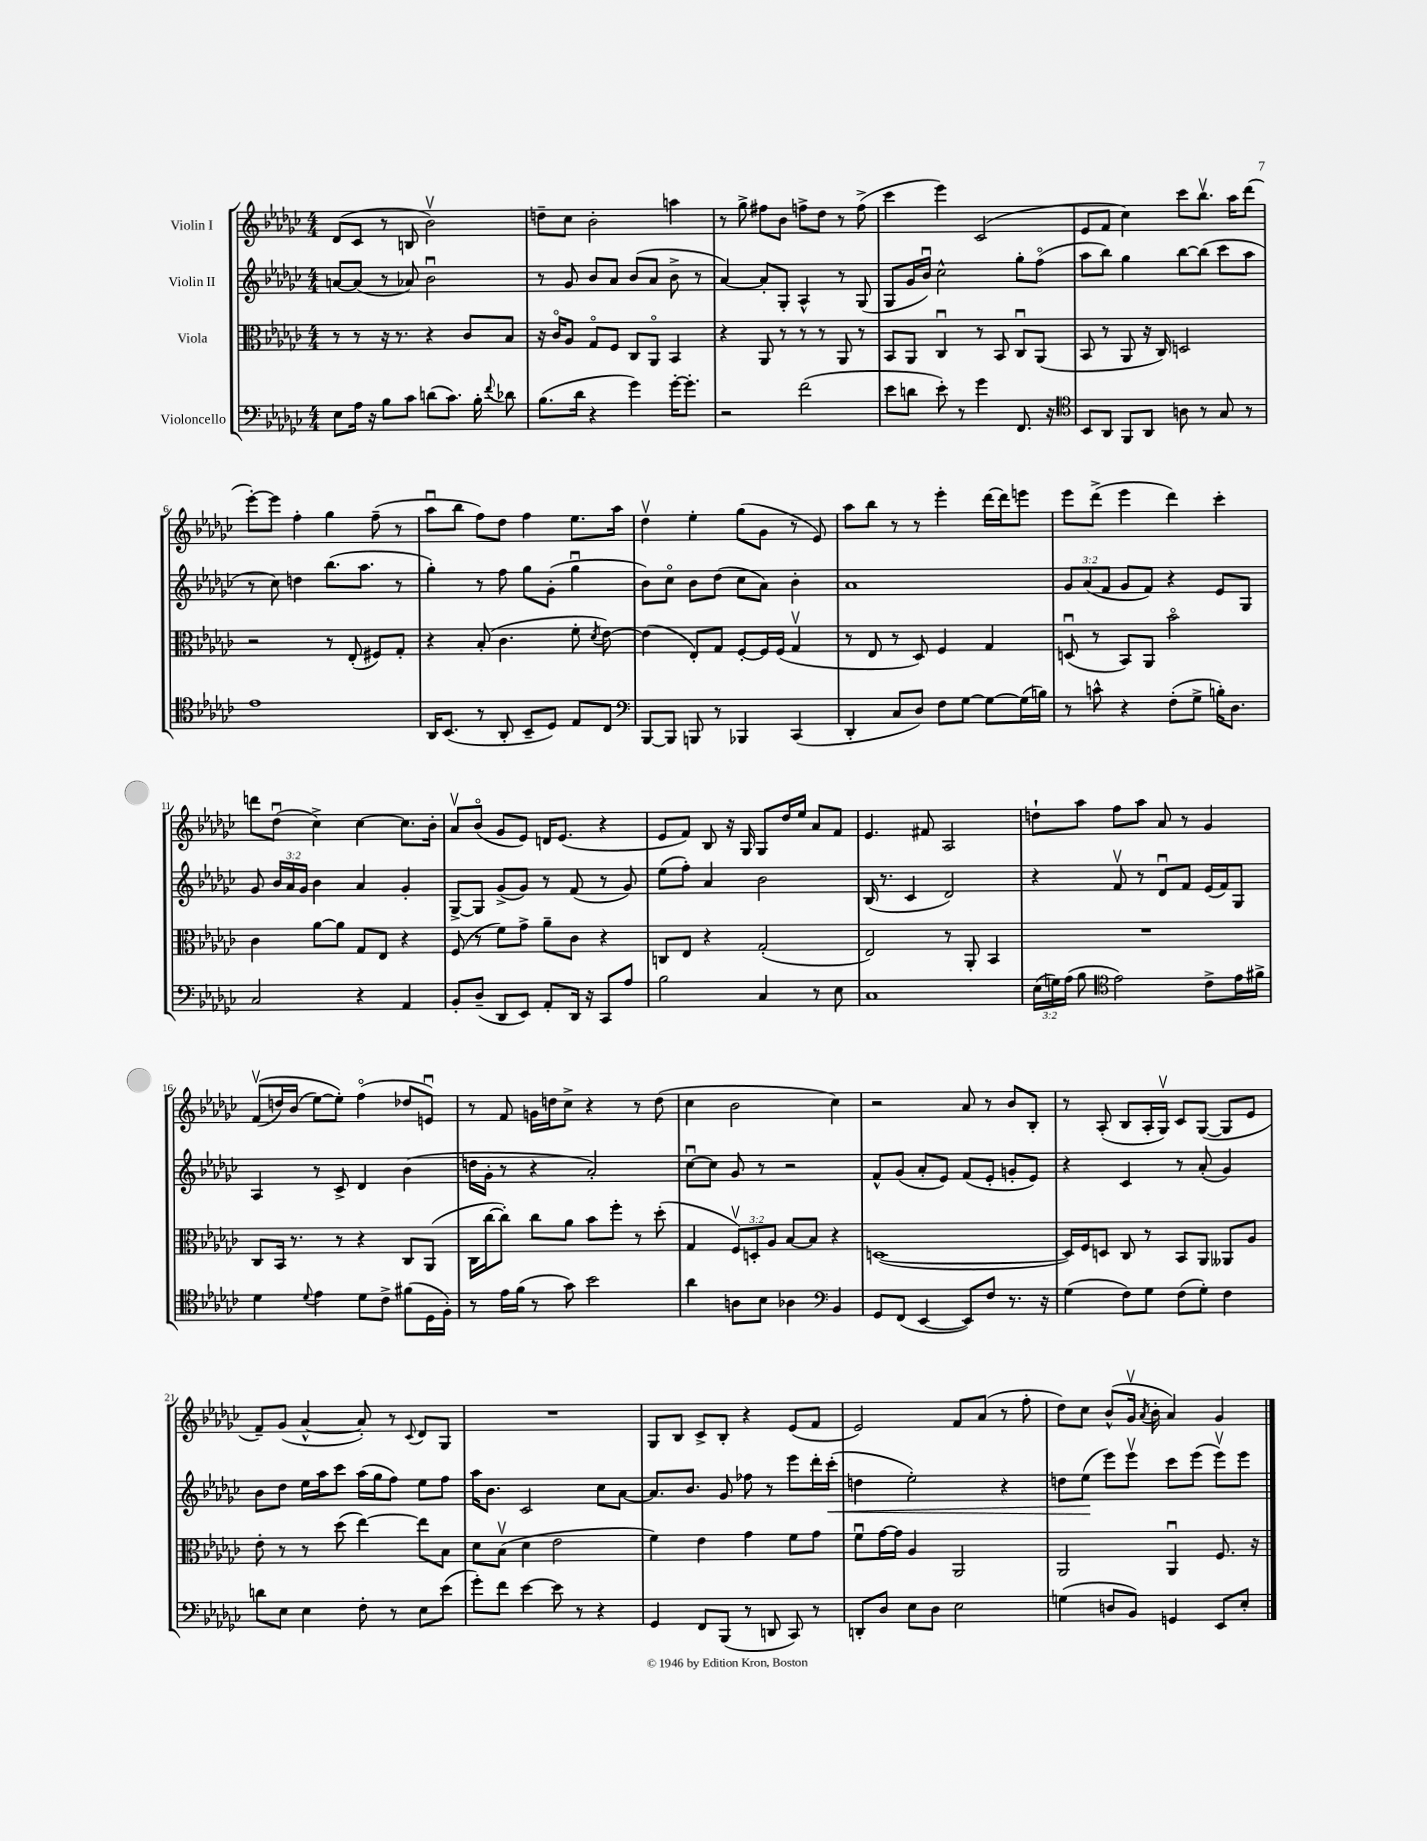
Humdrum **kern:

**kern	**kern	**kern	**kern
*staff4	*staff3	*staff2	*staff1
*clefF4	*clefC3	*clefG2	*clefG2
*k[b-e-a-d-g-c-]	*k[b-e-a-d-g-c-]	*k[b-e-a-d-g-c-]	*k[b-e-a-d-g-c-]
*M4/4	*M4/4	*M4/4	*M4/4
8E-\L	8r	[8a/L	(8d-/L
16A-\Jk	8r	(8a/]J	8c-/J
16r	.	.	.
8B-\L	16r	8r	8r
.	8.r	.	.
8c-\J	.	8a-/)	8B/
(8d\L	4r	2b-u\	2b-v\)
8.c-\J)	.	.	.
.	8c-/L	.	.
16B-'\	.	.	.
8qqf/	.	.	.
8d-\	8B-/J	.	.
=	=	=	=
(8.B-\L	16r	8r	8dd~\L
.	16c-o/LK	.	.
.	8A-/J	8g-/	8cc-\J
16d-\Jk	.	.	.
4r	8G-o/L	8b-/L	2b-'\
.	8F/J	8a-/J	.
4g-\)	8C-/L	(8b-/L	.
.	8AA-o/J	8a-/J	.
[16g-'\LK	4BB-/	8b-^\	4aa\
8.g-'\]J	.	.	.
.	.	8r	.
=	=	=	=
2r	4r	[4a-/)	8r
.	.	.	8gg-^\
.	8AA-/	8a-'/]L	8ff#\L
.	8r	8G-'/J	8b-\J
(2f\	8r	4A-^^/	8ff^\L
.	8r	.	8dd-\J
.	8AA-/	8r	8r
.	8r	(8G-/	(8ff^\
=	=	=	=
8e-\L	8BB-/L	8G-/L	4ccc-\
8d\J	8AA-/J	16g-/L	.
.	.	16b-u/JJ)	.
8e-'\)	4C-u/	2cc-^^\	4eee-\)
8r	.	.	.
4g-\	8r	.	(2c-/
.	8BB-/	.	.
8.FF/	8C-u/L	8gg-'\L	.
.	(8AA-/J	(8ffo\J	.
16r	.	.	.
=	=	=	=
*clefC4	*	*	*
8BB-/L	8BB-/	8aa-\L	8e-/L
8AA-/J	8r	8bb-\J)	8f/J
8FF/L	8AA-/	4gg-\	4cc-\)
8AA-/J	16r	.	.
.	16C-/)	.	.
8A\	2D/	[8bb-\L	8ccc-\L
8r	.	(8bb-\]J	8.bb-v\J
8G-/	.	8ccc-\L	.
.	.	.	16aa-\LK
8r	.	8aa-\J	(8ddd-\J
=	=	=	=
1e-	2r	8r	[8eee-'\L)
.	.	8cc-\)	8eee-\]J
.	.	4dd\	4ff'\
.	8r	(8.bb-\L	4gg-\
.	(8E-'/	.	.
.	.	8.aa-\J	.
.	8F#/L)	.	(8ff~\
.	8G-'/J	8r	8r
=	=	=	=
16AA-/LK	4r	4gg-'\)	8aa-u\L
(8.BB-/J	.	.	.
.	.	.	8bb-\J
8r	(8B-'/	8r	8ff\L)
8AA-'/	4.c-\	8ff\	8dd-\J
8BB-~/L	.	8gg-\L	4ff\
8D-/J)	.	(8g-'\J	.
8E-/L	8f'\	4gg-u\	8.ee-\L
.	8qd-/	.	.
8C-/J	[8e-\)	.	.
.	.	.	16aa-\Jk
=	=	=	=
*clefF4	*	*	*
[8BBB-/L	(4e-\]	8b-\L)	4dd-v\
8BBB-/]J	.	8cc-o\J	.
8BBB/	8E-'/L)	8b-\L	4ee-'\
8r	8G-/J	(8dd-\J	.
4BBB-/	[8F'/L	8cc-\L	(8gg-\L
.	16F/]L	8a-\J)	8g-\J
.	(16F/JJ	.	.
(4CC-/	4G-v/	4b-'\	8r
.	.	.	8e-/)
=	=	=	=
4DD-'/	8r	1a-	8aa-\L
.	8E-/	.	8bb-\J
8C-/L	8r	.	8r
8D-/J)	8D-/)	.	8r
8F\L	4F/	.	4eee-'\
[8G-\J	.	.	.
8G-\_L	4G-/	.	[16ddd-\LL
.	.	.	16ddd-\]J
(16G-\]L	.	.	8eee\J
16B\JJ)	.	.	.
=	=	=	=
8r	(8Du/	12g-/L	8eee-\L
.	.	(12a-/	.
8c^^\	8r	.	(8ddd-^\J
.	.	12f/J	.
4r	8BB-/L)	8g-/L	4eee-\
.	8AA-/J	8f/J)	.
(8F'\L	2b-o\	4r	4ddd-\)
8G-^\J	.	.	.
16B'\LK)	.	8e-/L	4ccc-'\
8.D-\J	.	.	.
.	.	8G-/J	.
=	=	=	=
2C-/	4c-\	8g-/	8ddd\L
.	.	24b-/LL	(8dd-u\J
.	.	24a-/	.
.	.	24g-/JJ	.
.	[8a-\L	4b-\	4cc-^\)
.	8a-\]J	.	.
4r	8G-/L	4a-/	[4cc-\
.	8E-/J	.	.
4AA-/	4r	4g-'/	8.cc-\]L
.	.	.	16b-'\Jk
=	=	=	=
8BB-'/L	(8F/	[8G-^/L	8a-v/L
(8D-~/J	8r	8G-/]J	(8b-o/J
8DD-/L	8f\L)	(8g-^/L	8g-/L
8EE-/J)	8g-^\J	8g-/J)	8e-/J)
8AA-'/L	8a-~\L	8r	16d/LK
.	.	.	(8.e-/J
16DD-/Jk	8c-\J	(8f/	.
16r	.	.	.
8CC-/L	4r	8r	4r
8A-/J	.	8g-/)	.
=	=	=	=
2B-\	8C/L	(8ee-\L	8e-/L
.	8E-/J	8ff'\J)	8f/J)
.	4r	4a-/	8B-/
.	.	.	16r
.	.	.	16G-/
4C-/	(2G-'/	2b-\	8G-/L
.	.	.	16dd-/L
.	.	.	16ee-/JJ
8r	.	.	8a-/L
8E-\	.	.	8f/J
=	=	=	=
1C-	2E-/)	(16B-/	4.e-/
.	.	8.r	.
.	.	4c-/	.
.	.	.	8f#/
.	8r	2d-/)	2A-/
.	8AA-'/	.	.
.	4BB-/	.	.
=	=	=	=
(24E-\LL	1r	4r	8dd`\L
24G\)	.	.	.
(24A-\JJ	.	.	.
8B-\	.	.	8aa-\J
*clefC4	*	*	*
2e-\)	.	8fv/	8ff\L
.	.	8r	8aa-\J
.	.	8d-u/L	8a-/
.	.	8f/J	8r
8c-^\L	.	(16e-/LL	4g-/
.	.	16f/J)	.
16e-\L	.	8G-/J	.
16f#^\JJ	.	.	.
=	=	=	=
4d-\	8C-/L	4A-/	&((8fv/L
.	16BB-/Jk	.	16dd/L)
.	8.r	.	(16b-/JJ
8qqd-/	.	.	.
4e-\	.	8r	[8ee-\L)
.	8r	8c-^/	8ee-'\]J&)
8d-\L	4r	4d-/	(4ffo\
8c-^\J	.	.	.
(8f#\L	8C-/L	(4b-\	8dd-/L
16D-\L	(8AA-/J	.	8eu/J)
16F'\JJ)	.	.	.
=	=	=	=
8r	16C-\LL	16dd\LL	8r
.	[16cc-\J	16g-'\JJ	.
16e-\LL	8cc-'\]J)	8r	8f/
(16f\JJ	.	.	.
8r	8cc-\L	4r	16g\LL
.	.	.	16dd\J
8g-\)	8a-\J	.	8cc-^\J
2b-\	8b-\L	2a-'/)	4r
.	8ff'\J	.	.
.	8r	.	8r
.	(8dd-'\	.	(8dd\
=	=	=	=
4a-\	4G-/	[8cc-u\L	4cc-\
.	.	8cc-\]J	.
8A\L	12Fv/L)	8g-/	2b-\
.	12D'/	.	.
8B-\J	.	8r	.
.	12A-/J	.	.
4A-\	[8B-/L	2r	.
.	8B-/]J	.	.
*clefF4	*	*	*
4BB-/	4r	.	4cc-\)
=	=	=	=
8GG-/L	([1D	8f^^/L	2r
(8FF/J	.	(8g-/J	.
[4EE-/	.	8a-'/L	.
.	.	8e-/J)	.
8EE-/]L)	.	(8f/L	8a-/
8F/J	.	8e-'/J	8r
8.r	.	8g'/L	8b-/L
.	.	8e-/J)	8B-'/J
16r	.	.	.
=	=	=	=
(4G-\	16D/]LL)	4r	8r
.	16F/J	.	.
.	8D/J	.	(8A-'/
8F\L)	8C-/	4c-/	8B-/L
8G-\J	8r	.	16A-'/L
.	.	.	16G-v/JJ)
(8F\L	8BB-/L	8r	8c-/L
8G-'\J)	8AA-/J	(8a-'/	([8G-/J
4F\	8AA--/L	4g-/)	8G-/]L
.	8A-/J	.	8e-/J
=	=	=	=
8d\L	8e-'\	8b-\L	8f~/L)
8E-\J	8r	8dd-\J	(8g-/J
4E-\	8r	16ee-\LL	[4a-^^/
.	.	16aa-\J	.
.	(8dd-\	8ccc-\J	.
8F'\	[4ee-\)	(16aa-\LL	8a-'/])
.	.	16gg-\J	.
8r	.	8ff\J)	8r
.	.	.	8qqc-/
8E-\L	8ee-\]L	8ee-\L	8d-/L
(8e-\J	8B-\J	8ff\J	8G-/J
=	=	=	=
8g-'\L)	8d-\L	16aa-\LK	1r
.	.	8.b-\J	.
8f\J	(8B-v\J	.	.
[4e-\	4d-\	2c-/	.
8e-\]	2e-\	.	.
8r	.	.	.
4r	.	8cc-\L	.
.	.	[8a-\J	.
=	=	=	=
4GG-/	4f\)	8.a-/]L	8G-/L
.	.	.	8B-/J
.	.	8.b-/J	.
8FF/L	4e-\	.	8c-^/L
(8BBB-/J	.	8g-/	8B-'/J
8r	4g-\	8ff-\	4r
8DD/	.	8r	.
8CC-/)	8f\L	8eee-\L	(8e-/L
8r	8g-\J	16ddd-'\L	8f/J
.	.	(16ccc-'\JJ	.
=	=	=	=
8DD'/L	8fu\L	4dd\	2e-/)
8D-/J	[16g-\L	.	.
.	16g-\]JJ	.	.
8E-\L	4A-/	2ee-'\)	.
8D-\J	.	.	.
2E-\	2AA-/	.	8f/L
.	.	.	(8a-/J
.	.	4r	8r
.	.	.	8ff'\
=	=	=	=
(4G\	2AA-/	8dd\L	8dd-\L)
.	.	(8ee-\J	8cc-\J
8D/L	.	8eee-\L)	(8b-^^/L
8BB-/J)	.	8eee-v\J	16g-v/Jk
.	.	.	8qa-/
.	.	.	16b-'\
4GG/	4AA-u/	8ccc-\L	4a-/)
.	.	(8eee-\J	.
8EE-/L	8.F/	8eee-v\L)	4g-/
8E-'/J	.	8eee-\J	.
.	16r	.	.
==	==	==	==
*-	*-	*-	*-
